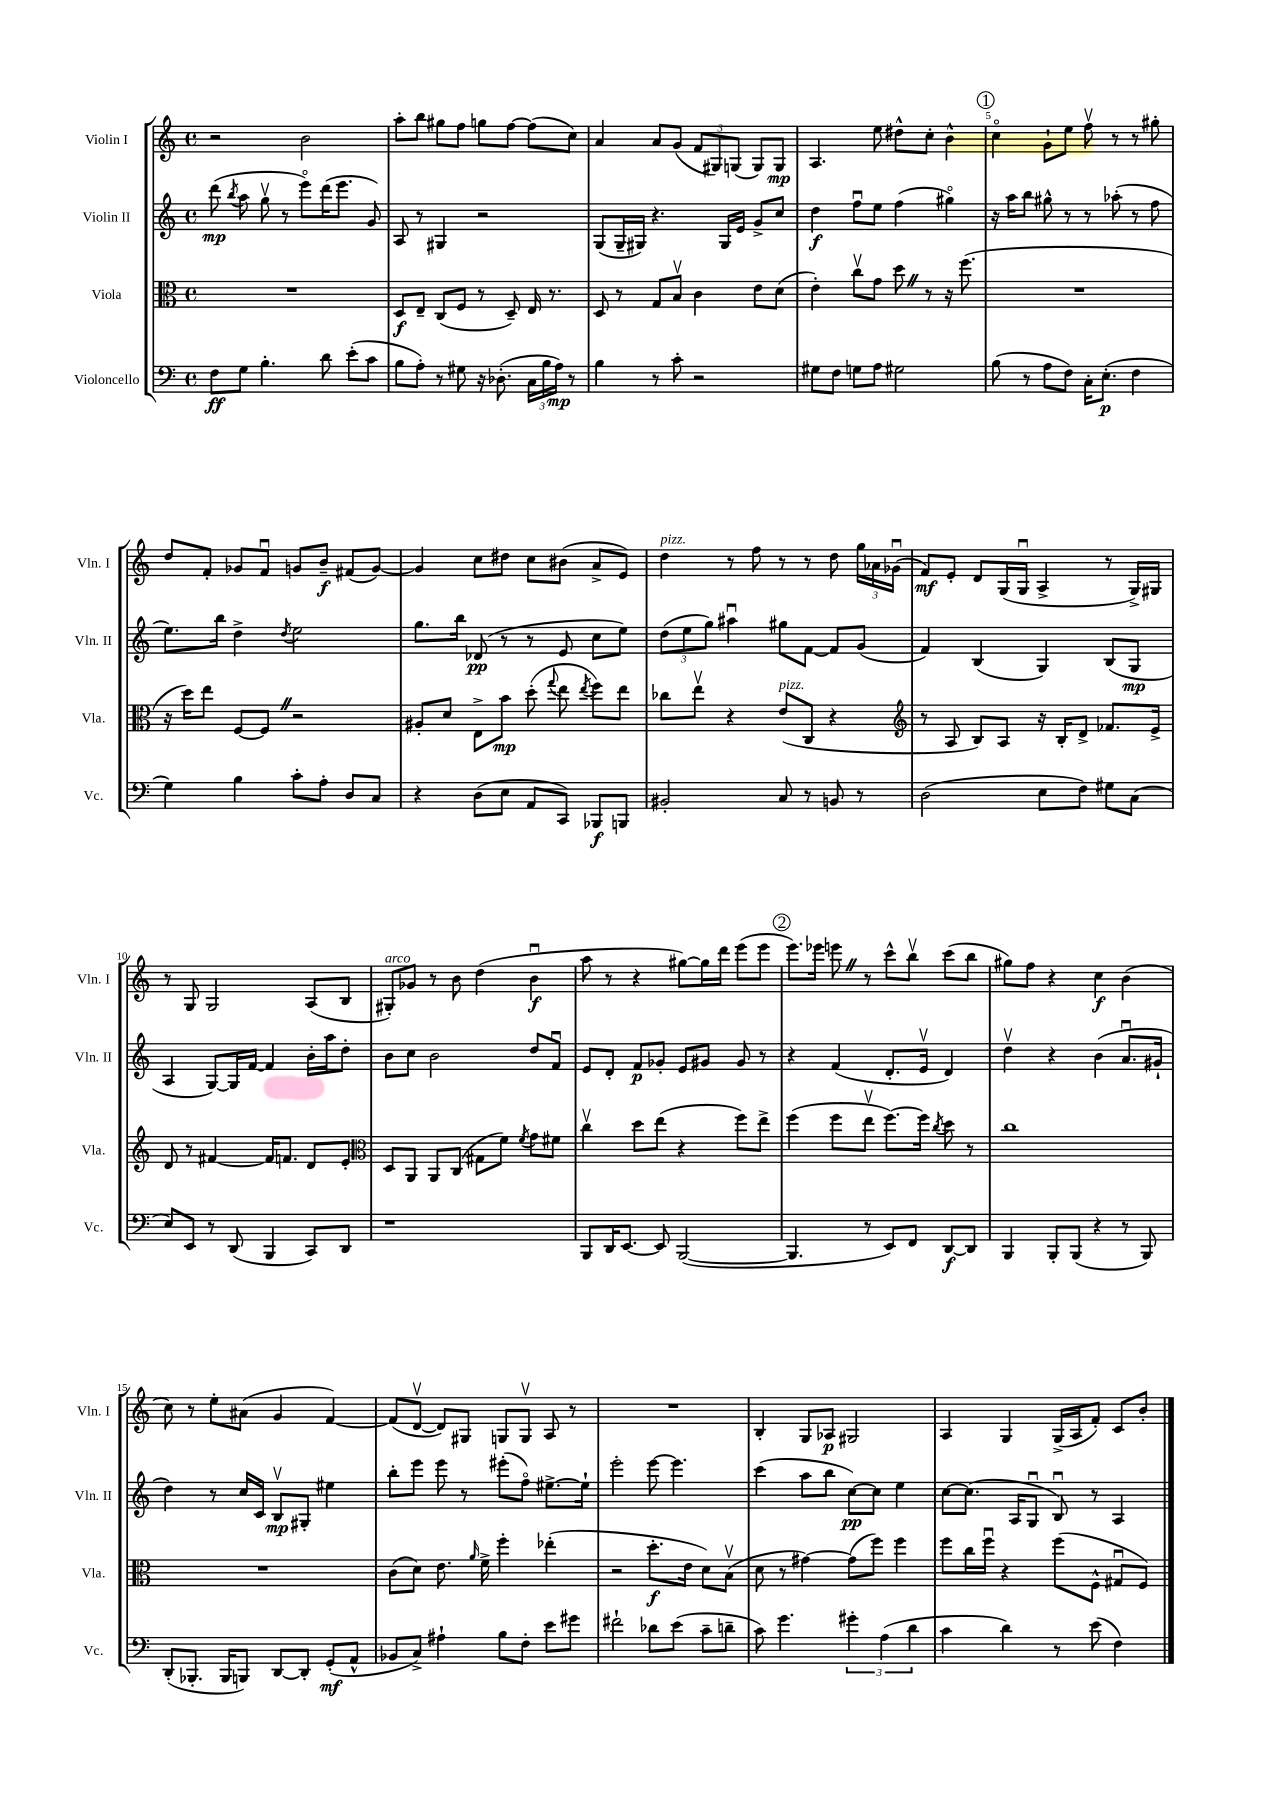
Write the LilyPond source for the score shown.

<<
\new StaffGroup <<
\new Staff = "s0" \with { instrumentName = "Violin I" shortInstrumentName = "Vln. I" } {
    \clef treble \key c \major \defaultTimeSignature \time 4/4
    \autoBeamOff r2 b'2 |
    a''8[-. b''8] gis''8[ f''8] g''8[ f''8]~ f''8[( c''8]) |
    a'4 a'8[ g'8]( \tuplet 3/2 { f'8[ gis8) g8]( } g8[) g8]\mp |
    a4. e''8 dis''8[-^ c''8]-. b'4-^ |
    \mark \markup { \circle "1" } c''4\flageolet g'8[-! e''8] f''8\upbow r8 r8 gis''8-. |
    d''8[ f'8]-. ges'8[ f'8]\downbow g'8[ b'8]--\f fis'8[( g'8]~) |
    g'4 c''8[ dis''8] c''8[ bis'8]( a'8[-> e'8]) |
    d''4^\markup { \italic "pizz." } r8 f''8 r8 r8 d''8 \tuplet 3/2 { g''16[ aes'16 ges'16]\downbow( } |
    f'8[\mf) e'8]-. d'8[ g16( g16]\downbow a4-> r8 g16[->) gis16] |
    r8 g8 g2 a8[( b8] |
    gis8[-.^\markup { \italic "arco" }) ges'8] r8 b'8 d''4( b'4\downbow\f |
    a''8 r8 r4 gis''8[~) gis''16 d'''16] e'''8[( e'''8] |
    \mark \markup { \circle "2" } e'''8.[) ees'''16] e'''8 \once \override BreathingSign.text = \markup { \musicglyph "scripts.caesura.straight" } \breathe r8 c'''8[-^ b''8]\upbow c'''8[( b''8] |
    gis''8[) f''8] r4 c''4\f b'4( |
    c''8) r8 e''8[-. ais'8]( g'4 f'4~) |
    f'8[( d'8]~\upbow d'8[) gis8] g8[ g8]\upbow a8 r8 |
    R1 |
    b4-. g8[ aes8]\p gis2 |
    a4 g4 g16[->( a16 f'8]-.) c'8[ b'8]-. \bar "|." |
}
\new Staff = "s1" \with { instrumentName = "Violin II" shortInstrumentName = "Vln. II" } {
    \clef treble \key c \major \defaultTimeSignature \time 4/4
    \autoBeamOff d'''8\mp( \acciaccatura { b''8 } a''8 g''8\upbow r8 e'''8[\flageolet) d'''16( e'''8.] g'8) |
    a8 r8 gis4 r2 |
    g8[( g16-- gis16]) r4. gis16[ e'16] g'8[-> c''8] |
    d''4\f f''8[\downbow e''8] f''4( gis''4\flageolet) |
    \mark \markup { \circle "1" } r16 a''16[ b''8] gis''8-^ r8 r8 aes''8-.( r8 f''8 |
    e''8.[) b''16] d''4-> \acciaccatura { d''8 } e''2 |
    g''8.[ b''16] des'8\pp( r8 r8 e'8 c''8[ e''8]) |
    \tuplet 3/2 { d''8[( e''8 g''8]) } ais''4\downbow gis''8[ f'8]~ f'8[ g'8]( |
    f'4) b4( g4) b8[( g8]\mp |
    a4 g8[~) g16 f'16]~ f'4 b'16[-. a''16 d''8]-. |
    b'8[ c''8] b'2 d''8[ f'8]\downbow |
    e'8[ d'8]-. f'8[\p ges'8]-. e'8[ gis'8] gis'8 r8 |
    \mark \markup { \circle "2" } r4 f'4( d'8.[-. e'16]\upbow d'4) |
    d''4\upbow r4 b'4( a'8.[\downbow gis'16]-! |
    d''4) r8 c''16[ c'16] b8[\upbow\mp gis8]-. eis''4 |
    b''8[-. e'''8] e'''8 r8 eis'''8[-.( f''8]\flageolet) eis''8.[~-> eis''16]-! |
    e'''2-. e'''8~ e'''4. |
    c'''4( a''8[ b''8] c''8[~\pp) c''8] e''4 |
    c''8[~ c''8.]( a16[ g8]\downbow b8\downbow) r8 a4 \bar "|." |
}
\new Staff = "s2" \with { instrumentName = "Viola" shortInstrumentName = "Vla." } {
    \clef alto \key c \major \defaultTimeSignature \time 4/4
    \autoBeamOff R1 |
    d8[\f e8]-- c8[( f8] r8 d8--) e16 r8. |
    d8 r8 g8[ b8]\upbow c'4 e'8[ d'8]( |
    e'4-.) c''8[\upbow g'8] d''8 \once \override BreathingSign.text = \markup { \musicglyph "scripts.caesura.straight" } \breathe r8 r16 f''8.( |
    \mark \markup { \circle "1" } R1 |
    r16 d''16[) e''8] f8[~ f8] \once \override BreathingSign.text = \markup { \musicglyph "scripts.caesura.straight" } \breathe r2 |
    ais8[-. d'8] e8[-> b'8]\mp d''8-.( \appoggiatura { g''8 } e''8 \acciaccatura { e''8 } f''8[) e''8] |
    ces''8[ e''8]\upbow r4 e'8[^\markup { \italic "pizz." }( c8] r4 |
    \clef treble r8 a8 b8[) a8] r16 b16[-. d'8]-> fes'8.[ e'16]-> |
    d'8 r8 fis'4~ fis'16[ f'8.] d'8[ e'8]-. |
    \clef alto d8[ a,8] a,8[ c8]( gis8[ f'8]) \acciaccatura { f'8 } g'8[ fis'8] |
    c''4\upbow d''8[ e''8]( r4 f''8[) e''8]-> |
    \mark \markup { \circle "2" } f''4( f''8[ e''8]\upbow f''8.[~) f''16] \acciaccatura { c''8 } d''8 r8 |
    c''1 |
    R1 |
    c'8[( d'8]) e'8. \grace { a'16 } f'16-> f''4-. ees''4-.( |
    r2 d''8.[-.\f e'16] d'8[) b8]\upbow( |
    d'8 r8 gis'4~) gis'8[( f''8]) f''4 |
    f''8[ c''16 f''16]\downbow r4 f''8[( f8]-^ gis8[\downbow f8]) \bar "|." |
}
\new Staff = "s3" \with { instrumentName = "Violoncello" shortInstrumentName = "Vc." } {
    \clef bass \key c \major \defaultTimeSignature \time 4/4
    \autoBeamOff f8[\ff g8] b4.-. d'8 e'8[-.( c'8] |
    b8[ a8]-.) r8 gis8 r16 des8.-.( \tuplet 3/2 { c16[ b16 a16]\mp) } r8 |
    b4 r8 c'8-. r2 |
    gis8[ f8] g8[ a8] gis2 |
    \mark \markup { \circle "1" } b8( r8 a8[ f8]) c16[-. e8.]-.\p( f4 |
    g4) b4 c'8[-. a8]-. d8[ c8] |
    r4 d8[( e8] a,8[ c,8]) bes,,8[\f b,,8] |
    bis,2-. c8 r8 b,8 r8 |
    d2( e8[ f8]) gis8[ c8]( |
    e8[) e,8] r8 d,8( b,,4 c,8[) d,8] |
    r1 |
    b,,8[ d,16 e,8.]~ e,8 b,,2~( |
    \mark \markup { \circle "2" } b,,4. r8 e,8[) f,8] d,8[~\f d,8] |
    b,,4 b,,8[-. b,,8]( r4 r8 b,,8) |
    d,8[-.( bes,,8.]-. bes,,16[ b,,8]) d,8[~ d,8]-. g,8[-.\mf( a,8]-^ |
    bes,8[ c8]->) ais4-! b8[ f8]-. e'8[ gis'8] |
    fis'2-! des'8[ e'8]( c'8[-- d'8]-- |
    c'8) g'4. \tuplet 3/2 { gis'4-. a4( d'4 } |
    c'4 d'4) r8 e'8( f4) \bar "|." |
}
>>
>>
\layout { \context { \Score \override BarNumber.break-visibility = ##(#f #t #t) barNumberVisibility = #(every-nth-bar-number-visible 5) } }
